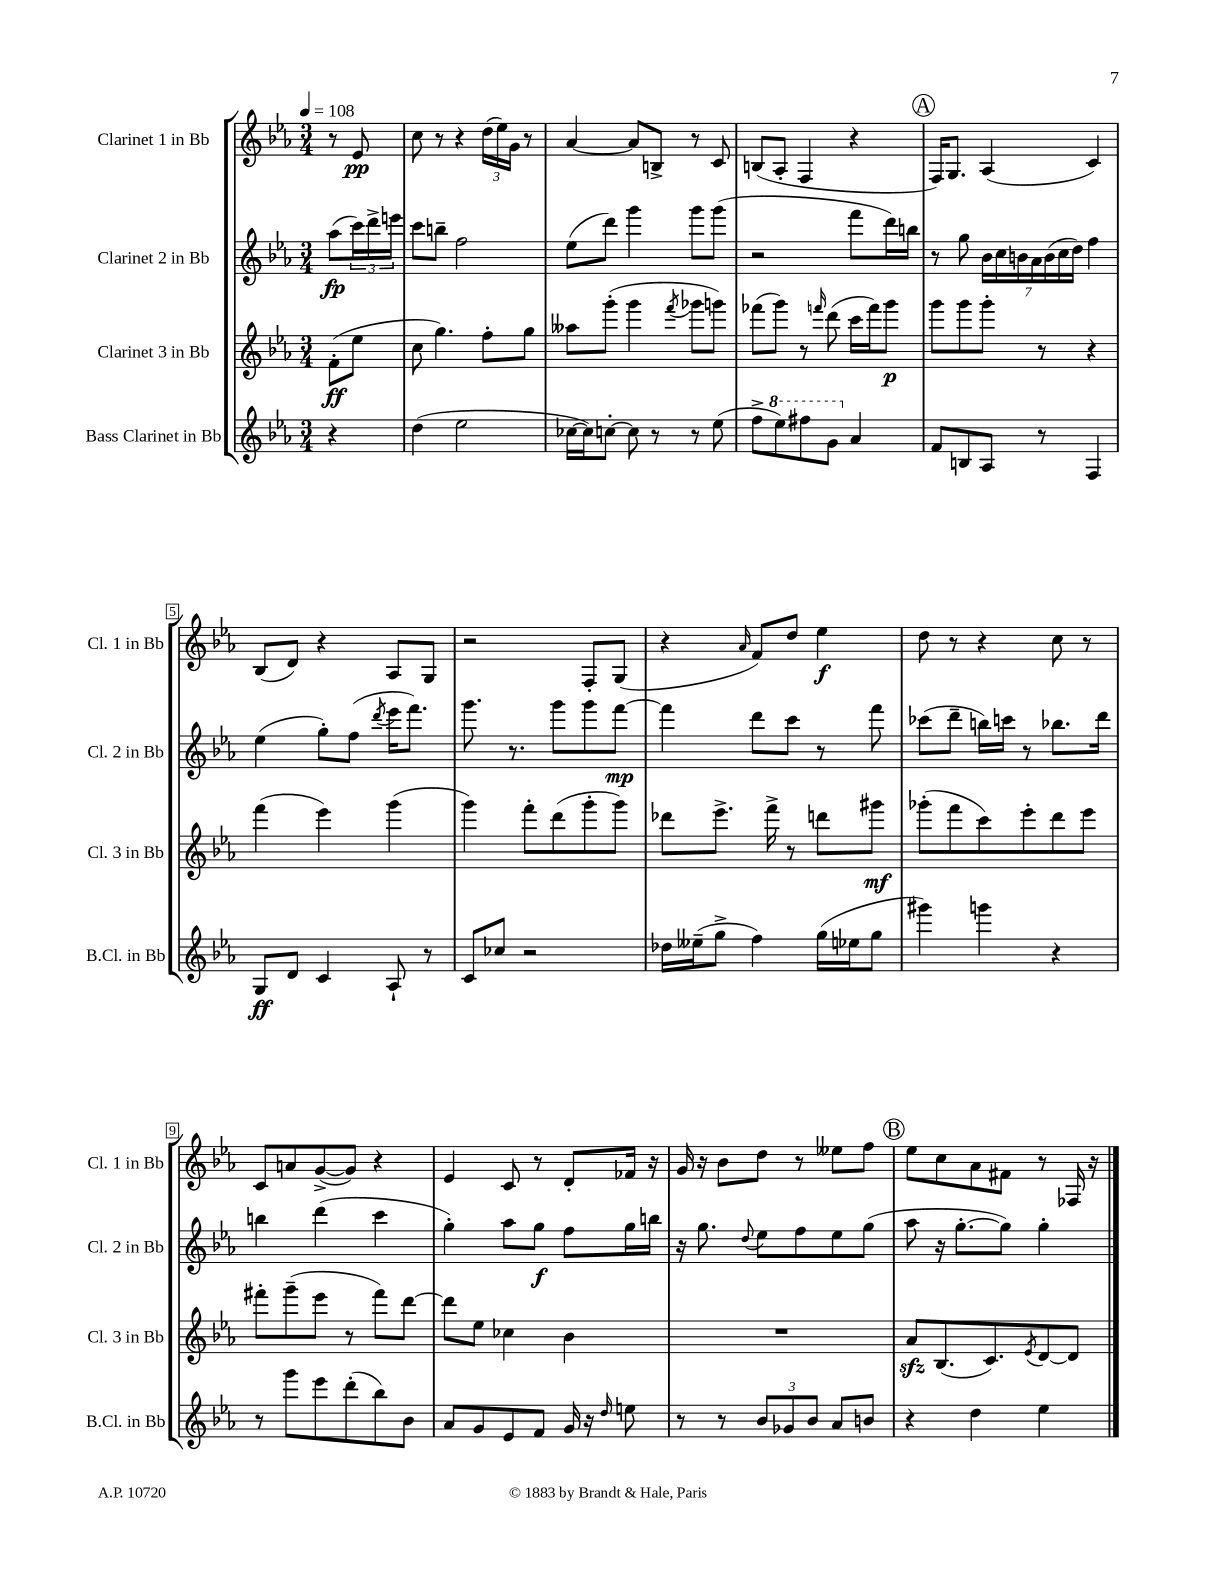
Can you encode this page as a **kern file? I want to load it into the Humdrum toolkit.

**kern	**kern	**kern	**kern
*staff4	*staff3	*staff2	*staff1
*clefG2	*clefG2	*clefG2	*clefG2
*k[b-e-a-]	*k[b-e-a-]	*k[b-e-a-]	*k[b-e-a-]
*M3/4	*M3/4	*M3/4	*M3/4
*MM108	*MM108	*MM108	*MM108
4r	(8f'	(8aa-	8r
.	8ee-	24ccc)	8e-
.	.	24ddd^	.
.	.	24eee	.
=	=	=	=
(4dd	8cc	8ccc	8cc
.	4.gg)	8bb~	8r
2ee-	.	2ff	4r
.	8ff'	.	(24dd
.	.	.	24ee-)
.	.	.	24g
.	8gg	.	8r
=	=	=	=
[16cc-	8aa--	(8ee-	[4a-
16cc-])	.	.	.
[8cc'	(8ggg'	8ddd)	.
8cc]	4ggg	4ggg	8a-]
8r	.	.	8B^
.	8qfff	.	.
8r	8ggg-	8ggg	8r
(8ee-	8ggg)	(8ggg	8c
=	=	=	=
8ff^	(8fff-	2r	(8B
8eee-)	8ggg)	.	8A-'
8fff#	8r	.	4F
.	16qqfff	.	.
8gg	(8ddd	.	.
4a-	16ccc	8fff	4r
.	16fff)	.	.
.	8ggg	16ddd)	.
.	.	16bb	.
=	=	=	=
8f	8ggg	8r	16F)
.	.	.	8.G
8B	8ggg	8gg	.
8A-	8ggg'	28b-	(4A-
.	.	28cc	.
.	.	28b	.
.	.	28a-	.
8r	8r	.	.
.	.	(28b	.
.	.	28cc	.
.	.	28dd)	.
4F	4r	4ff	4c)
=	=	=	=
8G	(4fff	(4ee-	(8B-
8d	.	.	8d)
4c	4eee-)	8gg')	4r
.	.	(8ff	.
.	.	8qddd	.
8A-`	(4ggg	16eee-	8A-
.	.	8.fff)	.
8r	.	.	8G
=	=	=	=
8c	4ggg)	8.ggg	2r
8cc-	.	.	.
.	.	8.r	.
2r	8fff'	.	.
.	(8ddd	8ggg	.
.	8ggg'	8ggg	8F'
.	8ggg)	[8fff	(8G
=	=	=	=
16dd-	8ddd-	4fff]	4r
(16ee--~	.	.	.
8gg^	8.eee-^	.	.
.	.	.	16qqa-
4ff)	.	8ddd	8f)
.	16fff^	.	.
.	8r	8ccc	8dd
(16gg	8ddd	8r	4ee-
16ee-	.	.	.
8gg	8ggg#	8fff	.
=	=	=	=
4ggg#)	(8ggg-'	(8ccc-	8dd
.	8fff	8ddd~	8r
4ggg	8ccc)	16bb)	4r
.	.	16ccc	.
.	8eee-'	8r	.
4r	8ddd	8.bb-	8cc
.	8eee-	.	8r
.	.	16ddd	.
=	=	=	=
8r	8fff#'	4bb	8c
8ggg	(8ggg~	.	8a
8eee-	8eee-	(4ddd	([8g^
(8ddd'	8r	.	8g])
8bb-)	8fff#)	4ccc	4r
8b-	[8ddd	.	.
=	=	=	=
8a-	8ddd]	4gg')	4e-
8g	8ee-	.	.
8e-	4cc-	8aa-	8c
8f	.	8gg	8r
16g	4b-	8ff	8d'
16r	.	.	.
16qqdd	.	.	.
8ee	.	16gg	16f-
.	.	16bb	16r
=	=	=	=
8r	2.r	16r	16g
.	.	8.gg	16r
8r	.	.	8b-
.	.	8qqdd	.
12b-	.	8ee-	8dd
12g-	.	.	.
.	.	8ff	8r
12b-	.	.	.
8a-	.	8ee-	8ee--
8b	.	(8gg	8ff
=	=	=	=
4r	8a-	8aa-	8ee-
.	(8.B-	16r	8cc
.	.	[8.gg'	.
4dd	.	.	8a-
.	8.c)	.	.
.	.	8gg])	8f#
.	8qe-	.	.
4ee-	[8d	4gg'	8r
.	8d]	.	16F-
.	.	.	16r
==	==	==	==
*-	*-	*-	*-
